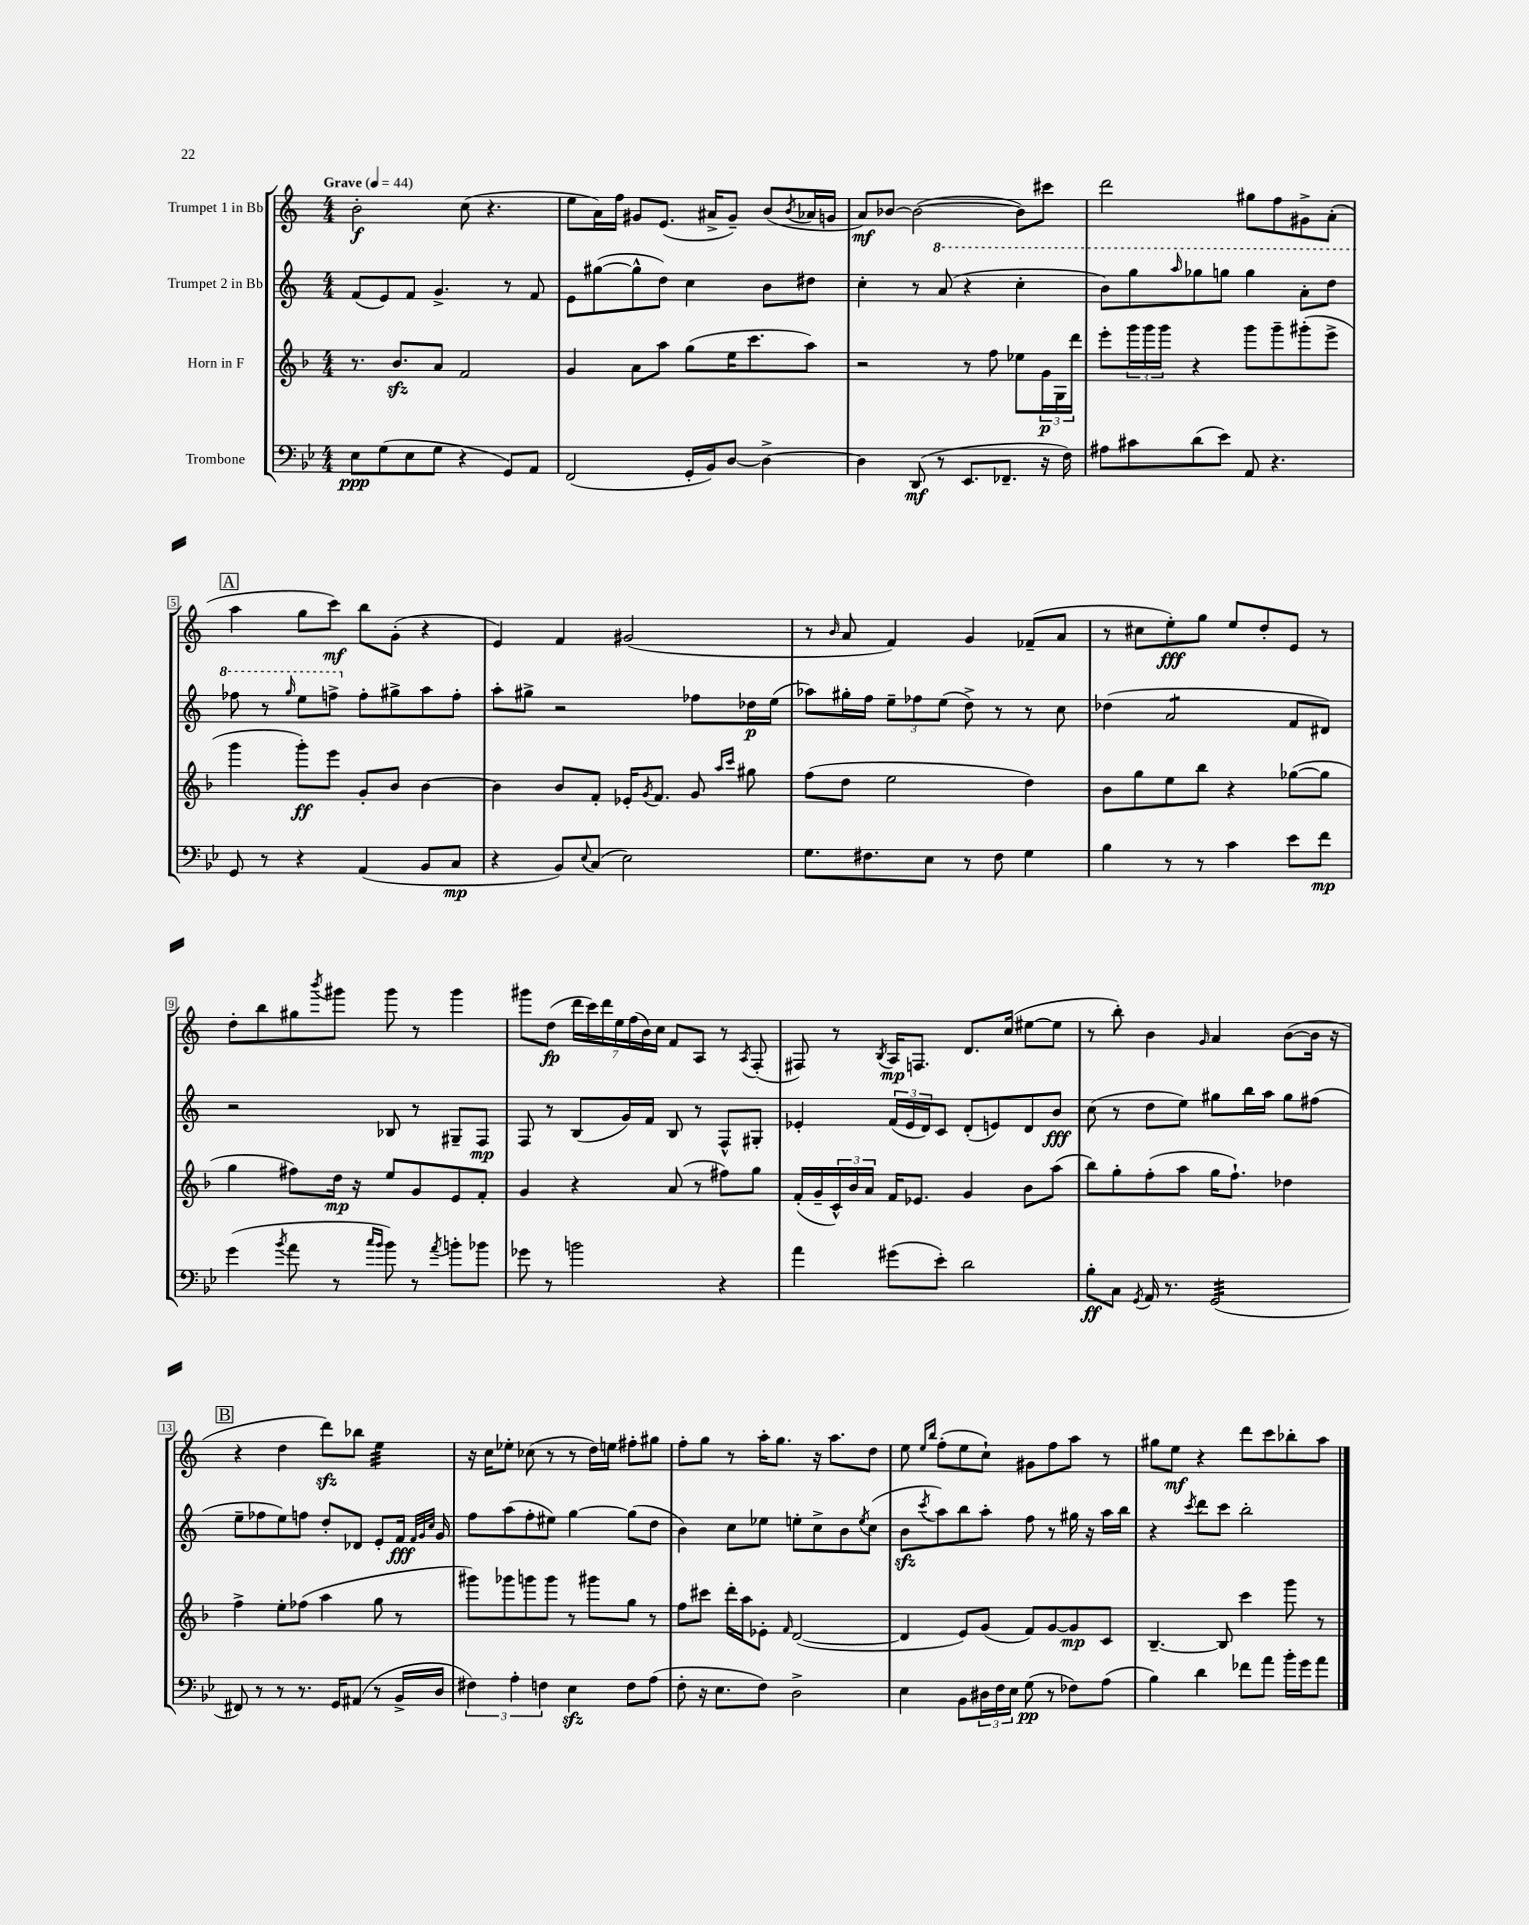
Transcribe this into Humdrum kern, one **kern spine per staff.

**kern	**kern	**kern	**kern
*staff4	*staff3	*staff2	*staff1
*clefF4	*clefG2	*clefG2	*clefG2
*k[b-e-]	*k[b-]	*k[]	*k[]
*M4/4	*M4/4	*M4/4	*M4/4
*MM44	*MM44	*MM44	*MM44
8E-\L	8.r	(8f/L	2b'\
(8G\	.	8e/)	.
.	8.b-/L	.	.
8E-\	.	8f/J	.
8G\J	8a/J	4.g^/	.
4r	2f/	.	(8cc\
.	.	.	4.r
8GG/L)	.	8r	.
8AA/J	.	8f/	.
=	=	=	=
(2FF/	4g/	8e\L	8ee\L
.	.	([8gg#\	16a\L)
.	.	.	16ff\JJ
.	8a\L	8gg#^^\]	8g#/L
.	8aa\J	8dd\J)	(8.e/J
16GG'/LL	(8gg\L	4cc\	.
16BB-/J)	.	.	16a#^/LK
[8D/J	16ee\K	.	8g#~/J)
.	8.ccc\	.	.
4D^\_	.	8b\L	(8b/L
.	.	.	8qb/
.	8aa\J)	8dd#\J	16a-/L
.	.	.	16g/JJ
=	=	=	=
4D\]	2r	4cc'\	8a/L)
.	.	.	[8b-/J
(8DD/	.	8r	(2b-\_
8r	.	(8aa/	.
8.EE-/L	8r	4r	.
.	8ff\	.	.
8.FF-~/J	.	.	.
.	8ee-\L	4ccc'\	8b-\]L)
16r	24g\L	.	8ccc#\J
.	24G\	.	.
16F\)	.	.	.
.	24ddd\JJ	.	.
=	=	=	=
8A#\L	8eee'\L	8bb\L)	2ddd\
8c#\	24ggg\L	8ggg\	.
.	24ggg\	.	.
.	24ggg\JJ	.	.
.	.	16qqaaa/	.
(8d\	4r	8ggg-\	.
8e-\J)	.	8ggg\J	.
8AA/	8ggg\L	4ggg\	8gg#\L
4.r	8ggg~\	.	8ff\
.	(8ggg#'\	8aa'\L	8g#^\
.	8eee^\J	8ddd\J	(8a'\J
=	=	=	=
8GG/	4ggg\	8fff-\	4aa\
8r	.	8r	.
.	.	16qqggg/	.
4r	8ggg'\L)	8eee\L	8gg\L
.	8eee\J	8fff^\J	8ccc\J)
(4AA/	8g'/L	8ff'\L	8bb\L
.	8b-/J	8gg#^\	(8g'\J
8BB-/L	[4b-\	8aa\	4r
8C/J	.	8ff'\J	.
=	=	=	=
4r	4b-\]	8aa'\L	4e/)
.	.	8gg#^\J	.
8BB-/L)	8b-/L	2r	4f/
8qqE-/	.	.	.
(8C/J	8f'/J	.	.
2E-\)	16e-'/LK	.	(2g#/
.	8qg/	.	.
.	8.f/J	.	.
.	8g/	8ff-\L	.
.	16qqaa/LL	.	.
.	16qqccc/JJ	.	.
.	8gg#\	16dd-\L	.
.	.	(16ee\JJ	.
=	=	=	=
8.G\L	(8ff\L	8aa-\L)	8r
.	.	.	16qqb/
.	8dd\J	16gg#'\L	8a/
8.F#\	.	16ff\JJ	.
.	2ee\	12ee~\L	4f/)
.	.	12ff-\	.
8E-\J	.	.	.
.	.	(12ee\J	.
8r	.	8dd^\)	4g/
8F#\	.	8r	.
4G\	4dd\)	8r	(8f-~/L
.	.	8cc\	8a/J
=	=	=	=
4B-\	8b-\L	(4dd-\	8r
.	8gg\	.	8cc#\L
8r	8ee\	2a/	8ee'\)
8r	8bb-\J	.	8gg\J
4c\	4r	.	8ee/L
.	.	.	8dd'/
8e-\L	([8gg-\L	8f/L	8e/J
8f\J	8gg-\]J	8d#/J)	8r
=	=	=	=
(4g\	4gg\	2r	8dd'\L
.	.	.	8bb\
8qb-/	.	.	.
8a\	8ff#\L)	.	8gg#\
.	.	.	8qbbb/
8r	16dd\Jk	.	8ggg#\J
.	16r	.	.
16qqcc/LL	.	.	.
16qqb-/JJ	.	.	.
8b-\)	8ee/L	8B-/	8ggg#\
8r	8g/	8r	8r
8qa/	.	.	.
8b'\L	8e/	8G#~/L	4ggg#\
8b-\J	8f'/J	8F/J	.
=	=	=	=
8g-\	4g/	8F/	8ggg#\L
8r	.	8r	(8dd\J
2b\	4r	(8B/L	28ddd\LL
.	.	.	28ccc\)
.	.	.	28ddd\
.	.	.	28ee\
.	.	16g/L)	.
.	.	.	(28ff\
.	.	.	28b\)
.	.	16f/JJ	.
.	.	.	28cc\JJ
.	(8a/	8B/	8f/L
.	8r	8r	8A/J
4r	8ff#\L)	8F^^/L	8r
.	.	.	8qA/
.	8gg\J	8G#'/J	(8F'/
=	=	=	=
4a\	(16f'/LL	4e-'/	8F#/)
.	16g~/	.	.
.	24c^^/)	.	8r
.	24b-/	.	.
.	24a/JJ	.	.
.	.	.	8qB/
(8g#\L	16f/LK	(24f/LL	16A/LK
.	.	24e-/	.
.	8.e-/J	.	8.F/J
.	.	24d/J)	.
8e-'\J)	.	8c/J	.
2d\	4g/	(8d'/L	8.d/L
.	.	8e/)	.
.	.	.	(16cc/Jk
.	8b-\L	8d/	[8ee#\L
.	(8aa\J	8b/J	8ee#\]J
=	=	=	=
8B-'\L	8bb-\L)	(8cc\	8r
8C\J	8gg'\	8r	8bb'\)
8qGG/	.	.	.
16AA/	(8ff'\	8dd\L	4b\
8.r	.	.	.
.	8aa\J	8ee\J)	.
.	.	.	16qqg/
(2GG/	16gg\LK	8gg#\L	4a/
.	8.ff`\J)	.	.
.	.	16bb\L	.
.	.	16aa\JJ	.
.	4dd-\	8gg#\L	([8b\L
.	.	(8ff#\J	16b\]Jk
.	.	.	16r
=	=	=	=
8FF#/)	4ff^\	8ee~\L	4r
8r	.	8ff-\	.
8r	8ee'\L	8ee\)	4dd\
8.r	(8ff-\J	8ff\J	.
.	4aa\	8dd'/L	8ddd\L)
16GG/LK	.	.	.
(8AA#/J	.	8d-/J	8bb-\J
8r	8gg\	8e'/L	4ee\
16BB-^/LL	8r	16f/Jk	.
.	.	32qqf/LLL	.
.	.	32qqg/	.
.	.	32qqcc/JJJ	.
16D/JJ	.	16g/	.
=	=	=	=
6F#\)	8ggg#\L)	8ff\L	16r
.	.	.	16cc\LK
.	8ggg-\	(8aa\	8ee-'\J
6A'\	.	.	.
.	8ggg\	8ff'\	(8cc-\
6F\	.	.	.
.	8ggg\J	8ee#\J)	8r
4E-\	8r	[4gg\	8r
.	8ggg#\L	.	16dd\LL)
.	.	.	16ee\JJ
8F\L	8gg\J	(8gg\]L	8ff#'\L
(8A\J	8r	8dd\J	8gg#\J
=	=	=	=
8F'\	8ff\L	4b\)	8ff'\L
16r	8ccc#\J	.	8gg\J
8.E-\L	.	.	.
.	16ddd'\LL	8cc\L	8r
.	16aa\J	.	.
8F\J)	8e-'\J	8ee-\J	16aa'\LK
.	.	.	8.gg\J
.	16qqf/	.	.
2D^\	([2d/	8ee'\L	.
.	.	8cc^\	16r
.	.	.	8.aa\L
.	.	8b\	.
.	.	8qee/	.
.	.	(8cc\J	8dd\J
=	=	=	=
4E-\	4d/]	8b\L	8ee\
.	.	.	16qqee/LL
.	.	8qccc/	16qqbb/JJ
.	.	8aa\)	(8ff'\L
8BB-\L	8e/L)	8bb\	8ee\
24D#\L	(8g/J	8aa'\J	8cc`\J)
24F\	.	.	.
24E-\JJ	.	.	.
(8G\	8f/L)	8ff\	8g#\L
8r	[8g/	8r	8ff\
8F-\L)	8g/]	16gg#\	8aa\J
.	.	16r	.
(8A\J	8c/J	16aa\LL	8r
.	.	16bb\JJ	.
=	=	=	=
4B-\)	[4.B-~/	4r	8gg#\L
.	.	.	8ee\J
.	.	8qccc/	.
4d\	.	8ddd\L	4r
.	8B-/]	8ccc\J	.
8f-\L	4ccc\	2bb'\	8ddd\L
8a\J	.	.	8ccc\
16b-'\LL	8ggg\	.	8bb-'\
16g\J	.	.	.
8a\J	8r	.	8aa\J
==	==	==	==
*-	*-	*-	*-
